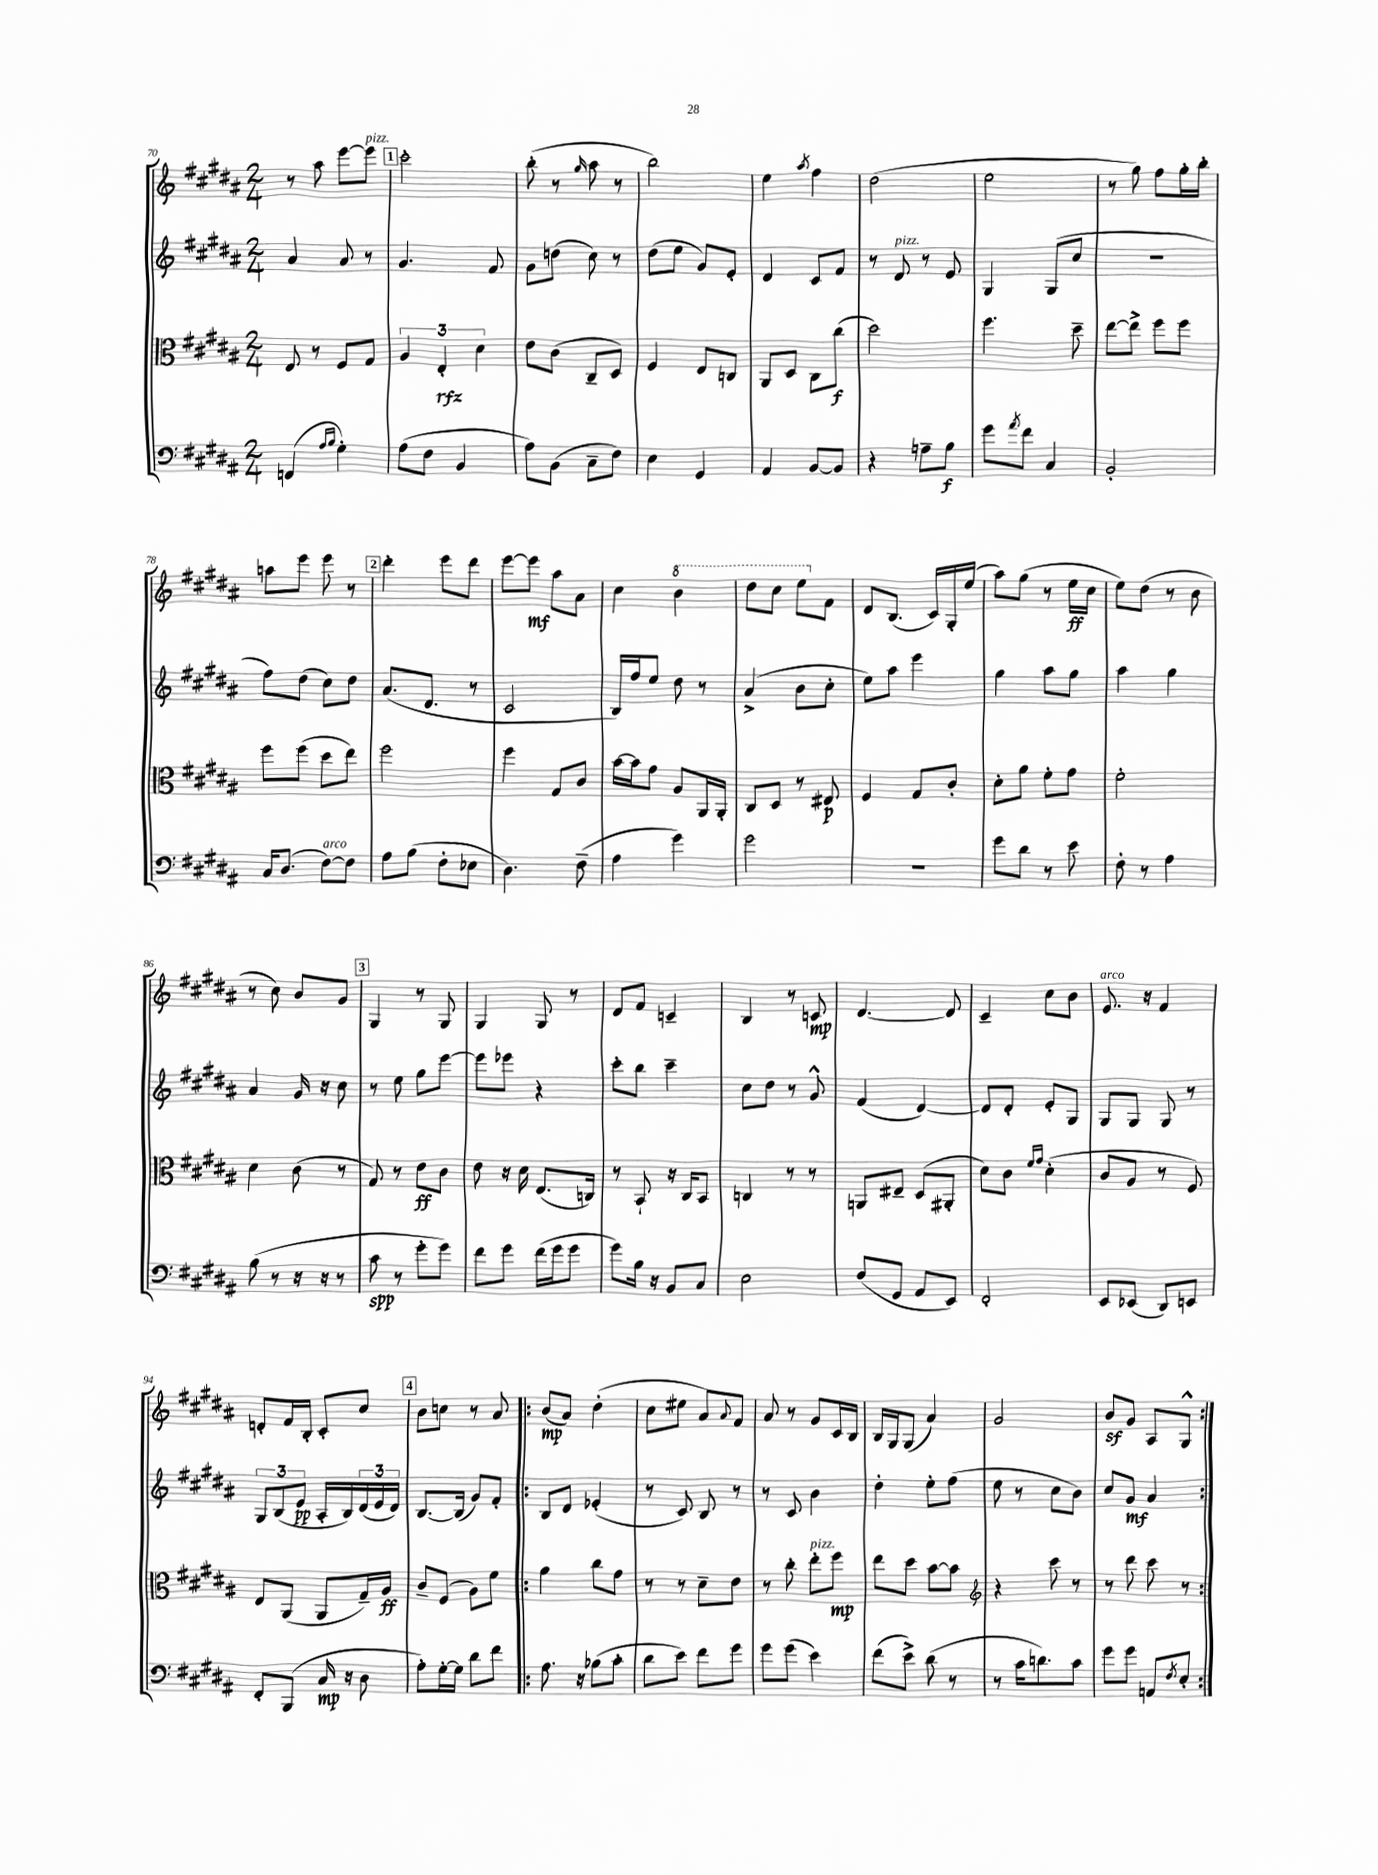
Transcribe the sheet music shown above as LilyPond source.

<<
\new StaffGroup <<
\new Staff = "s0" {
    \clef treble \key b \major \numericTimeSignature \time 2/4
    r8 ais''8 e'''8~ e'''8^\markup { \italic "pizz." } |
    \mark \markup { \box "1" } cis'''2-. |
    b''8-.( r8 \grace { gis''16 } ais''8 r8 |
    b''2) |
    e''4 \acciaccatura { ais''8 } fis''4 |
    dis''2( |
    e''2 |
    r8 gis''8) fis''8 gis''16-. b''16-. |
    a''8 e'''8 e'''8 r8 |
    \mark \markup { \box "2" } dis'''4-. e'''8 dis'''8 |
    e'''8~ e'''8\mf ais''8 ais'8 |
    cis''4 \ottava #1 b''4 |
    dis'''8 cis'''8 e'''8 \ottava #0 fis'8 |
    dis'8 b8.( cis'16) gis16-. e''16( |
    ais''8) gis''8( r8 e''16\ff cis''16 |
    e''8) dis''8( r8 b'8 |
    r8 cis''8) b'8 gis'8 |
    \mark \markup { \box "3" } gis4 r8 gis8 |
    gis4 gis8 r8 |
    dis'8 fis'8 c'4-- |
    b4 r8 c'8\mp |
    dis'4.~ dis'8 |
    cis'4-- cis''8 b'8 |
    e'8.^\markup { \italic "arco" } r16 fis'4 |
    d'8-. fis'16 b16-. cis'8-. cis''8 |
    \mark \markup { \box "4" } b'8 c''8 r8 ais'8 |
    \repeat volta 2 { b'8\mp( ais'8) dis''4-.( |
    cis''8 eis''8 ais'8) \appoggiatura { ais'8 } fis'8 |
    ais'8 r8 gis'8 cis'16 b16 |
    b16 gis16 gis8( ais'4) |
    gis'2 |
    b'8\sf gis'8 ais8 gis8-^ | }
}
\new Staff = "s1" {
    \clef treble \key b \major \numericTimeSignature \time 2/4
    ais'4 ais'8 r8 |
    \mark \markup { \box "1" } gis'4. fis'8 |
    gis'8 d''8( cis''8) r8 |
    dis''8( e''8 gis'8) e'8-. |
    dis'4 cis'8 fis'8 |
    r8 dis'8^\markup { \italic "pizz." } r8 e'8 |
    gis4 gis8( cis''8 |
    r2 |
    fis''8) dis''8( cis''8) dis''8 |
    \mark \markup { \box "2" } ais'8.( dis'8. r8 |
    cis'2 |
    b16) fis''16 e''8 dis''8 r8 |
    ais'4->( b'8 cis''8-. |
    e''8) ais''8 e'''4 |
    gis''4 ais''8 gis''8 |
    ais''4 gis''4 |
    ais'4 gis'16 r16 cis''8 |
    \mark \markup { \box "3" } r8 e''8 gis''8 e'''8~ |
    e'''8 ees'''8 r4 |
    cis'''8-. b''8 cis'''4-- |
    cis''8 dis''8 r8 gis'8-^ |
    fis'4( dis'4~) |
    dis'8 dis'8-. e'8-. gis8 |
    gis8 gis8 gis8 r8 |
    \tuplet 3/2 { gis8 b8( e'8\pp } ais16-. b16) \tuplet 3/2 { dis'16( e'16 dis'16) } |
    \mark \markup { \box "4" } b8.~ b16( gis'8) fis'8-. |
    \repeat volta 2 { b8 dis'8 ees'4-.( |
    r8 cis'8) b8 r8 |
    r8 cis'8 b'4 |
    dis''4-. e''8-. fis''8( |
    e''8 r8 cis''8 b'8) |
    cis''8 gis'8\mf ais'4 | }
}
\new Staff = "s2" {
    \clef alto \key b \major \numericTimeSignature \time 2/4
    e8 r8 fis8 gis8 |
    \mark \markup { \box "1" } \tuplet 3/2 { ais4 e4-.\rfz dis'4 } |
    e'8 cis'8( cis8-- dis8) |
    fis4 e8 c8 |
    ais,8 dis8 cis8 cis''8\f( |
    dis''2) |
    fis''4. dis''8-- |
    e''8~ e''8-> fis''8 fis''8 |
    fis''8 fis''8( dis''8 e''8) |
    \mark \markup { \box "2" } fis''2 |
    fis''4 gis8 cis'8 |
    b'16~ b'16 gis'8 ais8 ais,16 ais,16-. |
    cis8 dis8 r8 eis8\p |
    fis4 gis8 cis'8-. |
    dis'8-. ais'8 fis'8-. gis'8 |
    fis'2-. |
    dis'4 cis'8( r8 |
    \mark \markup { \box "3" } gis8) r8 e'8\ff cis'8 |
    e'8 r16 dis'16 e8.( c16) |
    r8 b,8-! r16 cis16 b,8 |
    c4 r8 r8 |
    a,8 eis8-- dis8( ais,8-. |
    dis'8) cis'8 \grace { fis'16 gis'16 } dis'4-.( |
    cis'8 ais8 r8 fis8) |
    e8 ais,8( ais,8 gis16--) ais16\ff |
    \mark \markup { \box "4" } cis'8-- fis8( ais8) fis'8 |
    \repeat volta 2 { ais'4 cis''8 gis'8 |
    r8 r8 dis'8-- e'8 |
    r8 cis''8-. e''8-.^\markup { \italic "pizz." } fis''8\mp |
    e''8 dis''8 b'8~ b'8 |
    \clef treble r4 cis'''8 r8 |
    r8 dis'''8 cis'''8 r8 | }
}
\new Staff = "s3" {
    \clef bass \key b \major \numericTimeSignature \time 2/4
    f,4( \grace { ais16 b16 } gis4-.) |
    \mark \markup { \box "1" } ais8( fis8 b,4 |
    ais8) b,8( cis8-- fis8) |
    e4 gis,4 |
    ais,4 b,8~ b,8 |
    r4 a8-- b8\f |
    gis'8 \acciaccatura { ais'8 } fis'8 cis4 |
    b,2-. |
    cis16 dis8.( fis8~^\markup { \italic "arco" }) fis8 |
    \mark \markup { \box "2" } ais8 b8( fis8-. ees8 |
    dis4.) fis8--( |
    ais4 gis'4) |
    gis'2 |
    R2 |
    gis'8 dis'8 r8 e'8 |
    fis8-. r8 ais4 |
    b8( r8 r16 r16 r8 |
    \mark \markup { \box "3" } cis'8\spp r8 gis'8-. gis'8) |
    fis'8 gis'8 fis'16( gis'16 gis'8 |
    gis'8) b16 r16 b,8 cis8 |
    e2 |
    fis8( gis,8 ais,8 e,8) |
    fis,2-. |
    e,8 ees,8( dis,8) e,8 |
    fis,8-. b,,8( cis16\mp r16 dis8 |
    \mark \markup { \box "4" } ais8-.) gis16~-. gis16 dis'8 fis'8 |
    \repeat volta 2 { ais8. r16 bes8( cis'8-. |
    dis'8 e'8) fis'8 gis'8 |
    gis'8 gis'8( e'4) |
    fis'8( e'8->) dis'8( r8 |
    r8 cis'16 d'8.) cis'8 |
    gis'8 gis'8 a,8 \acciaccatura { fis8 } e8-. | }
}
>>
>>
\layout { \context { \Score currentBarNumber = #70 } }
